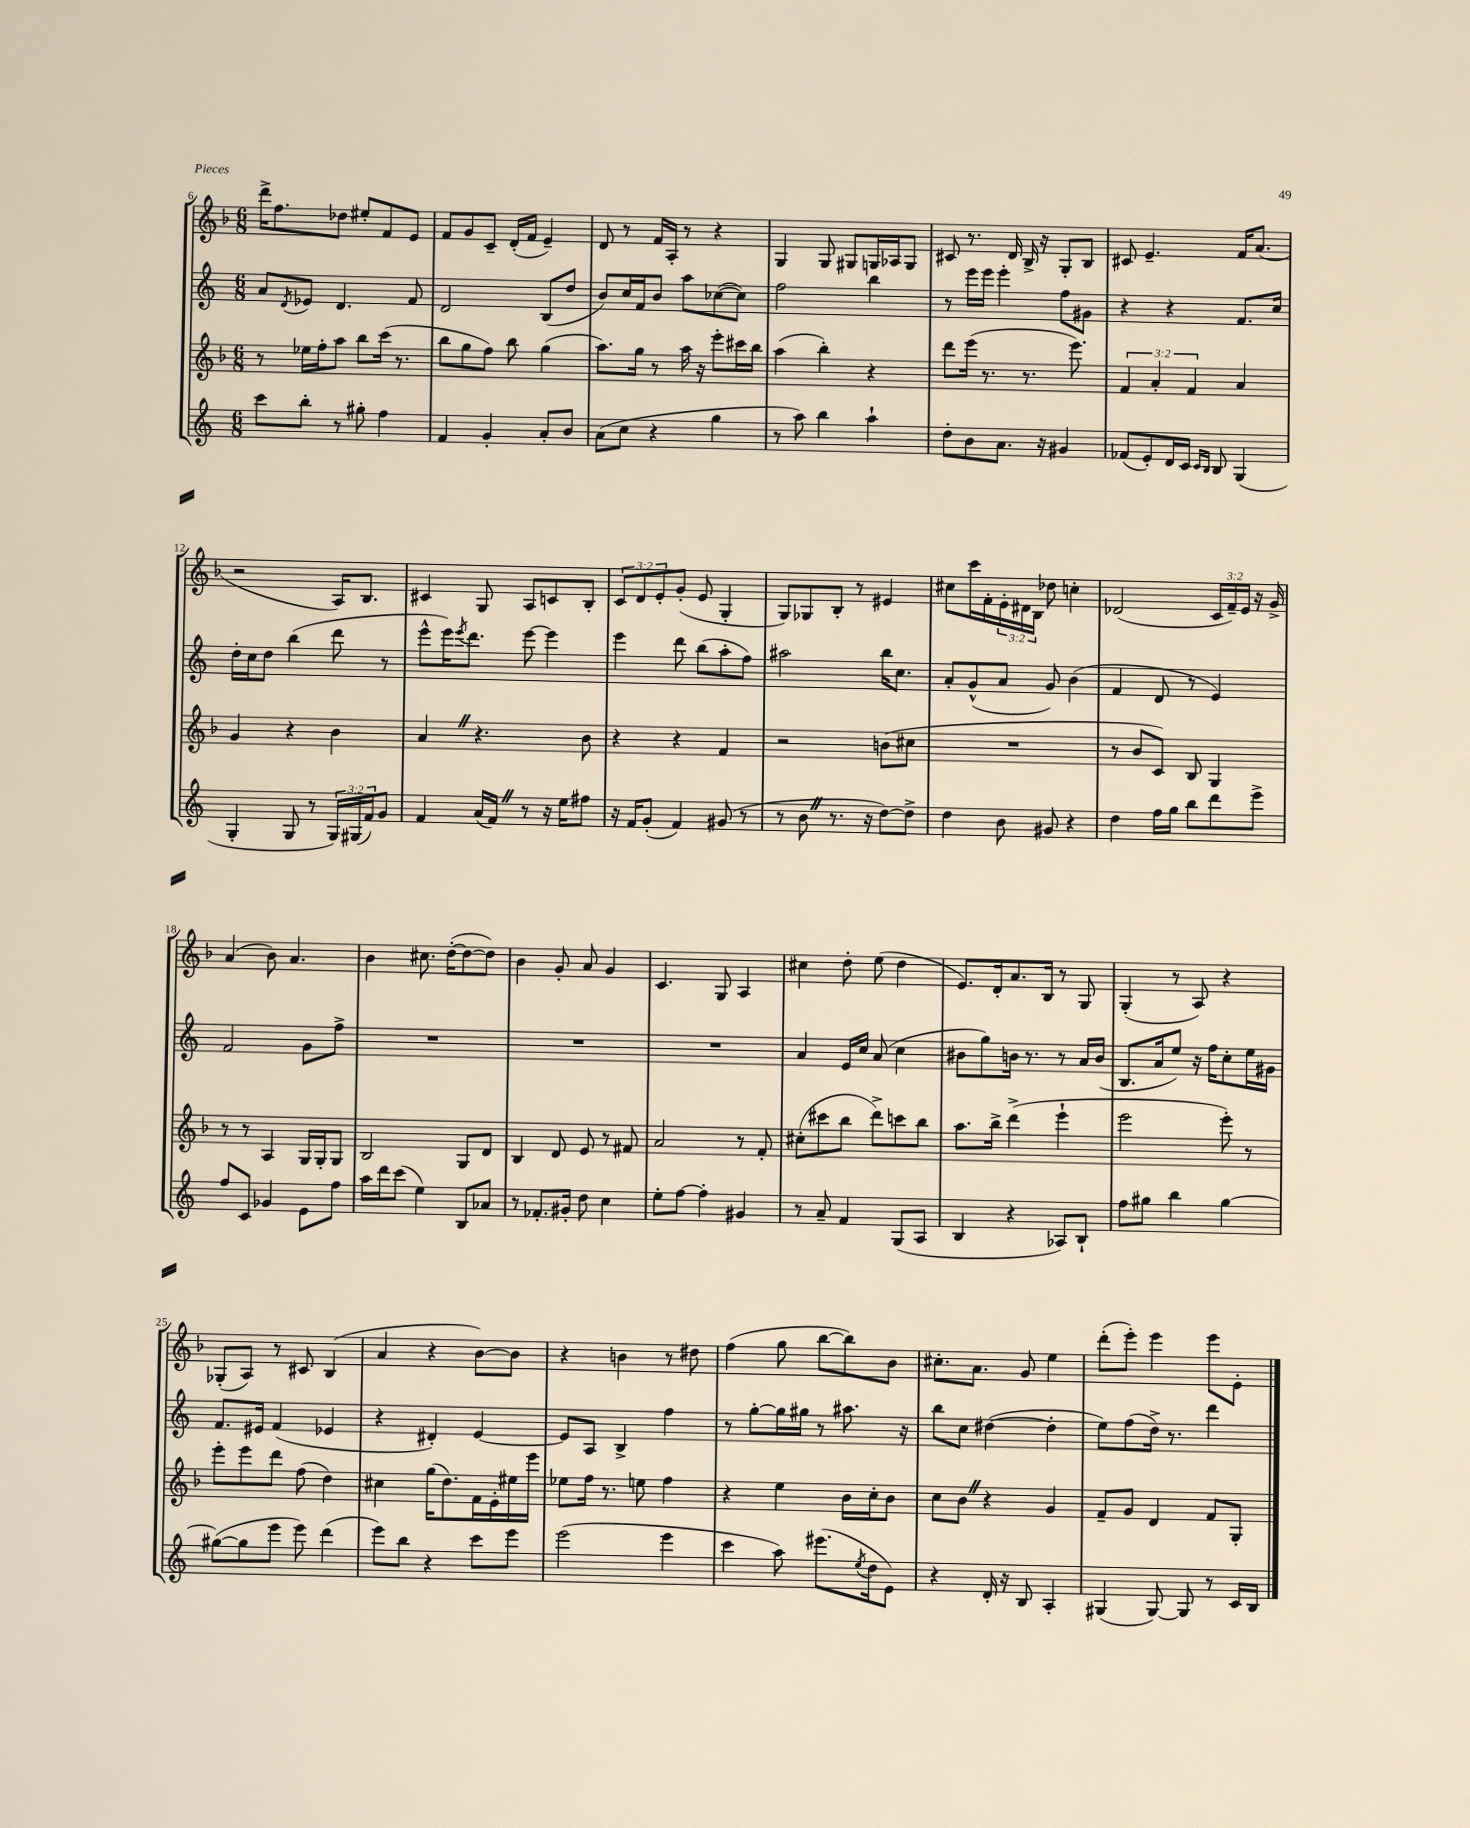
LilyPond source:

<<
\new StaffGroup <<
\new Staff = "s0" {
    \clef treble \key f \major \numericTimeSignature \time 6/8 \override Staff.TupletNumber.text = #tuplet-number::calc-fraction-text
    d'''16-> f''8. des''8 eis''8-. f'8 e'8 |
    f'8 g'8 c'8-- d'16-.( f'16 e'4--) |
    d'8 r8 f'16 a16-. r8 r4 |
    g4 g8 gis8 g16 aes16 g8 |
    cis'8 r8. d'16 bes16-> r16 g8-. bes8 |
    cis'8 e'4.-- f'16 a'8.( |
    r2 a16) bes8. |
    cis'4 g8 a8 c'8 bes8-. |
    \tuplet 3/2 { c'8 d'8 e'8-. } g'8-.( e'8 g4-. |
    g8) ges8 bes8-. r8 eis'4 |
    cis''8 c'''16 f'16-. \tuplet 3/2 { e'16-. dis'16 bes16 } des''8 c''4-. |
    des'2( \tuplet 3/2 { c'16 f'16--) e'16 } r16 g'16-> |
    a'4( bes'8) a'4. |
    bes'4 cis''8. d''16~-.( d''8~ d''8) |
    bes'4 g'8-. a'8 g'4 |
    c'4. g8 a4 |
    cis''4 d''8-. e''8( d''4 |
    e'8.) d'16-. a'8. bes16 r8 g8 |
    g4-.( r8 a8) r4 |
    ges8-.( a8) r8 cis'8 bes4( |
    a'4 r4 bes'8~) bes'8 |
    r4 b'4 r8 dis''8 |
    f''4( g''8 bes''8~ bes''8) bes'8 |
    cis''8.-. a'8. g'8 e''4 |
    d'''8-.( e'''8-.) e'''4 e'''8 e'8-. \bar "|." |
}
\new Staff = "s1" {
    \clef treble \key c \major \numericTimeSignature \time 6/8
    a'8 \acciaccatura { d'8 } ees'8 d'4. f'8 |
    d'2 b8( d''8 |
    b'8) c''16 f'16 b'8 a''8 ces''8~( ces''8) |
    f''2 b''4 |
    r8 e'''16 e'''16 e'''4-. f''8 gis'8 |
    r4 r4 f'8. c''16 |
    d''16-. c''16 d''8 b''4( d'''8 r8 |
    e'''8-^ e'''16) \acciaccatura { e'''8 } d'''8. e'''8~ e'''4 |
    e'''4 d'''8 b''8( a''8-. f''8) |
    ais''2 b''16 c''8. |
    a'8-. g'8-^( a'8 g'8) b'4( |
    f'4 d'8 r8 e'4) |
    f'2 g'8 f''8-> |
    R2. |
    R2. |
    R2. |
    a'4 e'16 c''16 a'8( c''4 |
    bis'8 g''8) b'16 r8. r8 a'16 b'16( |
    b8. a'16 e''8) r16 f''16 c''8-. e''16 gis'16 |
    f'8. eis'16 f'4( ees'4 |
    r4 dis'4-.) e'4~ |
    e'8 a8 b4-> f''4 |
    r8 g''8~-. g''16 gis''16 r8 ais''8. r16 |
    b''8 c''8 dis''4~( dis''4-. |
    e''8) f''8( d''16->) r8. d'''4 \bar "|." |
}
\new Staff = "s2" {
    \clef treble \key f \major \numericTimeSignature \time 6/8 \override Staff.TupletNumber.text = #tuplet-number::calc-fraction-text
    r8 ees''16 f''16-. a''8 bes''8 c'''16( r8. |
    bes''8 g''8 f''8) bes''8 g''4( |
    a''8.) g''16 r8 a''16 r16 e'''8-. cis'''16 bes''16 |
    a''4( bes''4-.) r4 |
    d'''8 e'''16( r8. r8. e'''8.) |
    \tuplet 3/2 { f'4 a'4-. f'4 } a'4 |
    g'4 r4 bes'4 |
    a'4 \once \override BreathingSign.text = \markup { \musicglyph "scripts.caesura.straight" } \breathe r4. bes'8 |
    r4 r4 f'4 |
    r2 b'8( cis''8 |
    R2. |
    r8 bes'8 c'8) bes8 g4 |
    r8 r8 a4 g16 g16-. g8 |
    bes2 g8 d'8 |
    bes4 d'8 e'8 r8 fis'8 |
    a'2 r8 f'8-. |
    cis''8-.( cis'''8 bes''8 d'''8->) c'''8 bes''8 |
    a''8. bes''16-> d'''4->( e'''4-! |
    e'''2 e'''8-.) r8 |
    e'''8-. e'''8 d'''8 f''8( d''4) |
    cis''4 g''16( d''8.) f'16 e'16-. eis''16 e'''16 |
    ees''8 f''16 r8. e''8 f''4 |
    r4 e''4 bes'16 c''16-. bes'8 |
    c''8 bes'8 \once \override BreathingSign.text = \markup { \musicglyph "scripts.caesura.straight" } \breathe r4 g'4 |
    f'8-- g'8 d'4 f'8 g8-. \bar "|." |
}
\new Staff = "s3" {
    \clef treble \key c \major \numericTimeSignature \time 6/8 \override Staff.TupletNumber.text = #tuplet-number::calc-fraction-text
    c'''8 b''8-. r8 gis''8-. f''4 |
    f'4 g'4-. a'8-. b'8 |
    a'8( c''8 r4 g''4 |
    r8 a''8) b''4 a''4-! |
    d''8-. b'8 a'8. r16 gis'4 |
    fes'8( e'8-.) d'16 c'16 \grace { c'16 b16 } b8 g4( |
    g4-. g8 r8 \tuplet 3/2 { g16) gis16( f'16) } g'8 |
    f'4 a'16( f'16) \once \override BreathingSign.text = \markup { \musicglyph "scripts.caesura.straight" } \breathe r8 r16 e''16 fis''8 |
    r16 f'16 g'8-.( f'4) gis'8( r8 |
    r8 b'8 \once \override BreathingSign.text = \markup { \musicglyph "scripts.caesura.straight" } \breathe r8. r16 d''8~) d''8-> |
    d''4 b'8 gis'8 r4 |
    d''4 f''16 g''16 b''8 d'''8 e'''8-> |
    f''8 c'8 ges'4 e'8 f''8 |
    a''16 d'''16 c'''8( e''4) b8 aes'8 |
    r8 fes'8.-. gis'16-. d''8 c''4 |
    e''8-. f''8~ f''4-. gis'4 |
    r8 a'8-- f'4 g8( a8 |
    b4 r4 aes8) b8-! |
    f''8 gis''8 b''4 gis''4~ |
    gis''8~( gis''8 e'''8 e'''8) d'''4( |
    e'''8) b''8 r4 c'''8 e'''8 |
    e'''2( e'''4 |
    c'''4 a''8) eis'''8.( \acciaccatura { e''8 } d''16 e'8) |
    r4 d'16-. r16 b8 a4-. |
    gis4( gis8~) gis8 r8 c'16 b16 \bar "|." |
}
>>
>>
\layout { \context { \Score currentBarNumber = #6 } }
